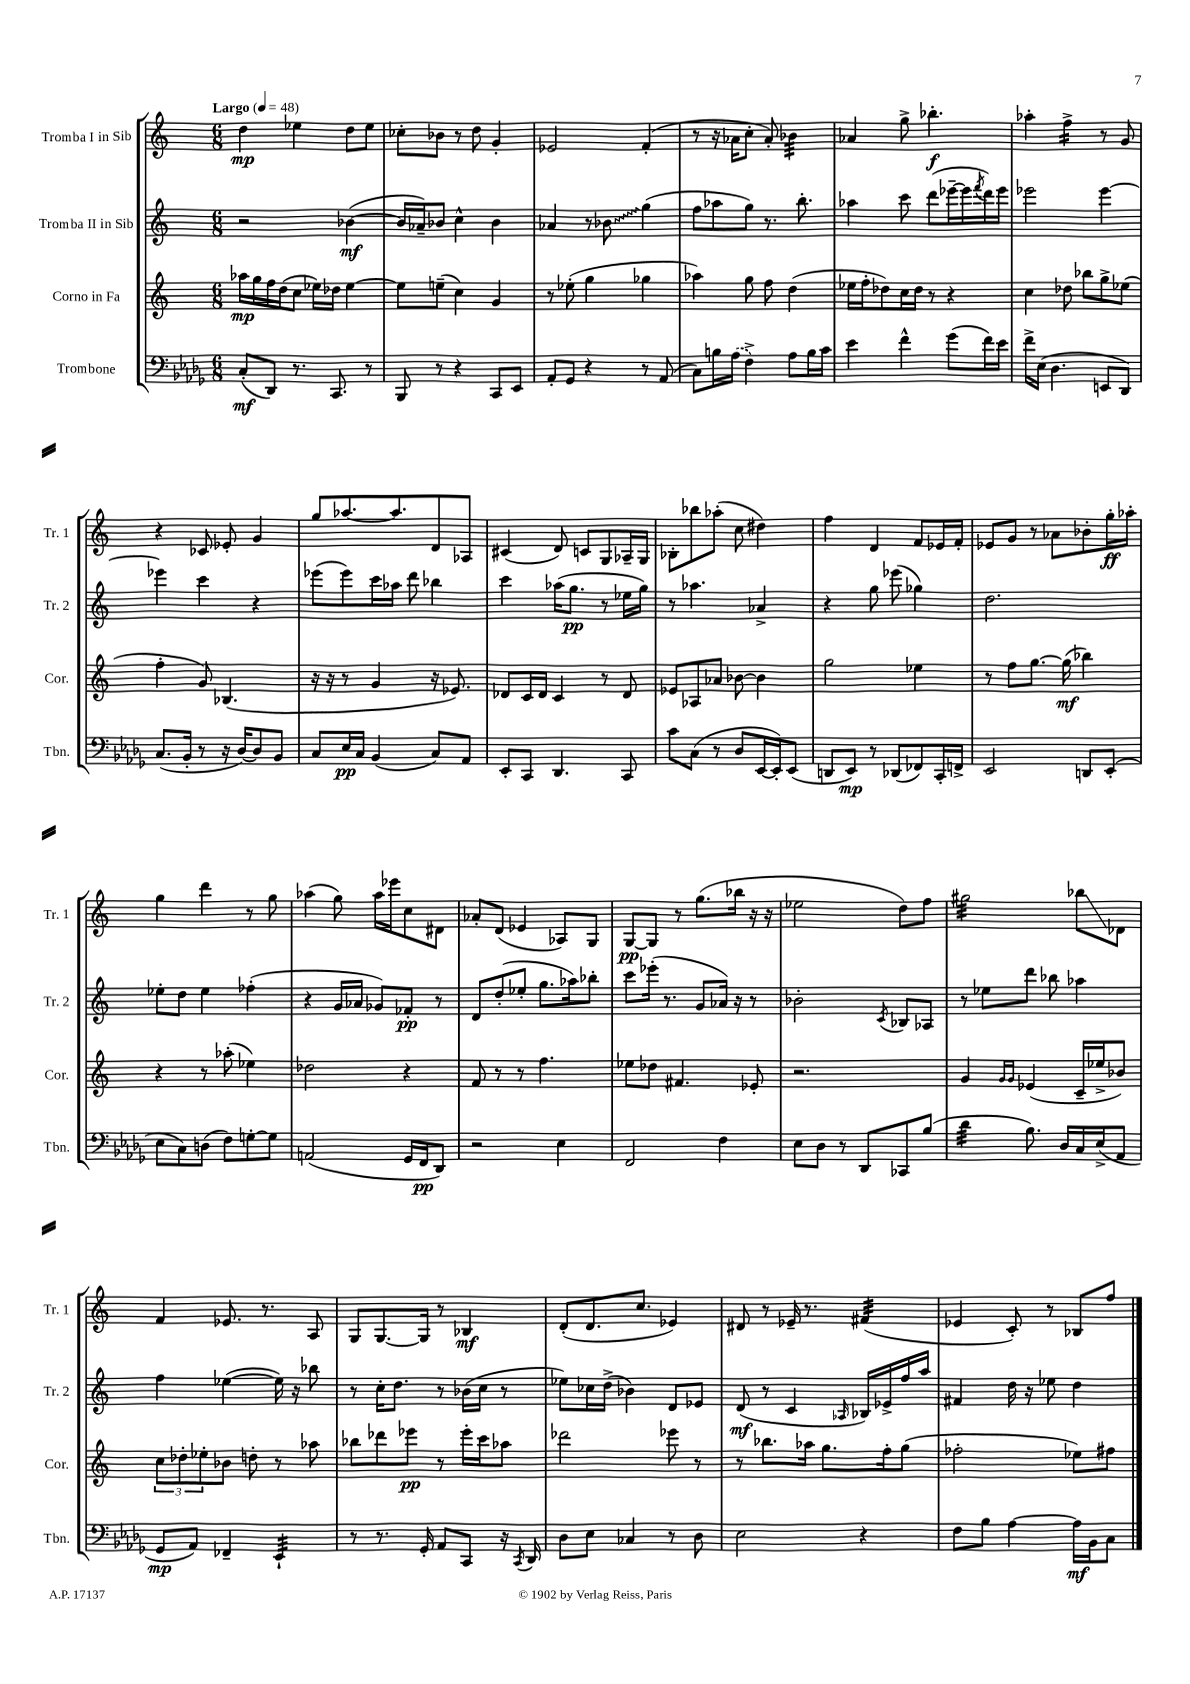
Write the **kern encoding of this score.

**kern	**kern	**kern	**kern
*staff4	*staff3	*staff2	*staff1
*clefF4	*clefG2	*clefG2	*clefG2
*k[b-e-a-d-g-]	*k[]	*k[]	*k[]
*M6/8	*M6/8	*M6/8	*M6/8
*MM48	*MM48	*MM48	*MM48
(8C'	16aa-	2r	4dd
.	16gg	.	.
8DD-)	16ff	.	.
.	(16dd	.	.
8.r	8cc	.	4ee-
.	16ee-)	.	.
8.CC	16dd-	.	.
.	[4ee-	([4b-	8dd
8r	.	.	8ee-
=	=	=	=
8BBB-	8ee-]	16b-]	8cc-'
.	.	16a-~)	.
8r	(8ee~	8b-	8b-
4r	4cc)	4cc^^	8r
.	.	.	8dd
8CC	4g	4b-	4g'
8EE-	.	.	.
=	=	=	=
8AA-'	8r	4a-	2e-
8GG-	(8ee-'	.	.
4r	4gg	8r	.
.	.	8b-	.
8r	4gg-	(4gg	(4f'
(8AA-	.	.	.
=	=	=	=
8C)	4aa-)	8ff	8r
16B	.	8aa-	16r
(16A-	.	.	16a-
4F^)	8gg	8gg)	8cc'
.	8ff	8.r	8a-')
8A-	(4dd	.	4b-
.	.	8.bb'	.
16B	.	.	.
16c	.	.	.
=	=	=	=
4e-	16ee-	4aa-	4a-
.	16ff'	.	.
.	8dd-)	.	.
4f^^	16cc	8ccc	8gg^
.	16dd-	.	.
.	8r	(8ddd	4.bb-'
(8g-	4r	[16eee-~	.
.	.	16eee-]	.
.	.	8qfff	.
16f)	.	16ddd)	.
16e-	.	16eee-	.
=	=	=	=
16f^	4cc	2eee-	4aa-'
(16E-	.	.	.
4.D-	.	.	.
.	8dd-	.	4ff^
.	8bb-	.	.
8EE	8gg^	[4eee-	8r
8DD-)	(8ee-	.	8g
=	=	=	=
(8.C	4ff'	4eee-]	4r
16BB-'	.	.	.
8r	8g)	4ccc	8c-
16r	(4.B-	.	8e-'
[16D-)	.	.	.
8D-]	.	4r	4g
8BB-	.	.	.
=	=	=	=
8C	16r	(8eee-	8gg
.	16r	.	.
16E-	8r	8eee-)	[8.aa-
16C	.	.	.
(4BB-	4g	16ccc	.
.	.	16aa-	8.aa-]
.	.	8ddd	.
8C)	16r	4bb-	8d
.	8.e-)	.	.
8AA-	.	.	8A-
=	=	=	=
8EE-'	8d-	4ccc	(4c#
8CC	16c	.	.
.	16d-	.	.
4.DD-	4c	(16aa-	8d)
.	.	8.gg	.
.	.	.	8c
.	8r	8r	8G
8CC	8d-	16ee-	16A-~
.	.	16gg)	16G
=	=	=	=
8c	8e-	8r	8B-'
(8C	8A-	4.aa-	8bb-
8r	8a-	.	(8aa-'
8D-	[8b-	.	8cc
[16EE-	4b-]	4a-^	4dd#)
16EE-'])	.	.	.
(8EE-	.	.	.
=	=	=	=
8DD	2gg	4r	4ff
8EE-)	.	.	.
8r	.	8gg	4d
(8DD-	.	(8eee-	.
8FF-)	4ee-	4gg-)	8f
16CC'	.	.	16e-
16FF^	.	.	16f'
=	=	=	=
2EE-	8r	2.dd	8e-
.	8ff	.	8g
.	[8.gg	.	8r
.	.	.	8a-
.	(16gg]	.	.
8DD	4bb-)	.	8b-'
(8EE-'	.	.	16gg'
.	.	.	16aa-'
=	=	=	=
8E-	4r	8ee-'	4gg
8C)	.	8dd	.
(8D	8r	4ee-	4ddd
8F)	(8aa-'	.	.
[8G'	4ee-)	(4ff-'	8r
8G]	.	.	8gg
=	=	=	=
(2AA	2dd-	4r	(4aa-
.	.	16g	8gg)
.	.	16a-	.
.	.	8g-)	16aa-
.	.	.	16eee-
16GG-	4r	8f-'	8cc
16FF	.	.	.
8DD-)	.	8r	8d#
=	=	=	=
2r	8f	8d	8a-'
.	8r	(8dd'	(8d
.	8r	8ee-'	4e-
.	4.ff	8.gg	.
4E-	.	.	8A-)
.	.	16aa-)	.
.	.	8bb-'	8G
=	=	=	=
2FF	8ee-	8ccc	[8G
.	8dd-	(16eee-'	8G]
.	.	8.r	.
.	4.f#	.	8r
.	.	8g	(8.gg
4F	.	16a-)	.
.	.	16r	16bb-
.	8e-'	8r	16r
.	.	.	16r
=	=	=	=
8E-	2.r	2b-'	2ee-
8D-	.	.	.
8r	.	.	.
8DD-	.	.	.
.	.	8qc	.
8CC-	.	8B-	8dd)
(8B-	.	8A-	8ff
=	=	=	=
4d-	4g	8r	2gg#
.	.	8ee-	.
.	16qqg	.	.
.	16qqg	.	.
8.B-)	(4e-	8ddd	.
.	.	8bb-	.
16D-	.	.	.
16C	16c~	4aa-	8bb-
(16E-^	16ee-^	.	.
8AA-	8b-)	.	8d-
=	=	=	=
8GG-	12cc	4ff	4f
.	12dd-'	.	.
8AA-)	.	.	.
.	12ee-'	.	.
4FF-~	8b-	([4ee-	8.e-
.	8dd'	.	.
.	.	.	8.r
4EE-`	8r	16ee-])	.
.	.	16r	.
.	8aa-	8bb-	8A
=	=	=	=
8r	8bb-	8r	8G
8.r	8ddd-	16cc'	[8.G
.	.	8.dd	.
.	8eee-	.	.
16GG-'	.	.	16G]
8AA-	8r	8r	8r
8CC	16eee-'	(16b-	4B-
.	16ccc	16cc	.
16r	8aa-	8r	.
8qCC	.	.	.
16DD-	.	.	.
=	=	=	=
8D-	2ddd-	8ee-)	(8d'
8E-	.	16cc-	8.d
.	.	(16dd^	.
4C-	.	4b-)	.
.	.	.	8.cc
8r	8eee-	8d	4e-)
8D-	8r	8e-	.
=	=	=	=
2E-	8r	(8d	8d#
.	8.bb-	8r	8r
.	.	4c	16e-~
.	16aa-	.	8.r
.	8.gg	.	.
.	.	16qqA-	.
4r	.	16B-)	(4f#
.	16ff'	16e-^	.
.	(8gg	16ff	.
.	.	16aa	.
=	=	=	=
8F	2ff-'	4f#	4e-
8B-	.	.	.
[4A-	.	16dd	8c')
.	.	16r	.
.	.	8ee-	8r
16A-]	8ee-)	4dd	8B-
16BB-	.	.	.
8C	8ff#	.	8ff
==	==	==	==
*-	*-	*-	*-
